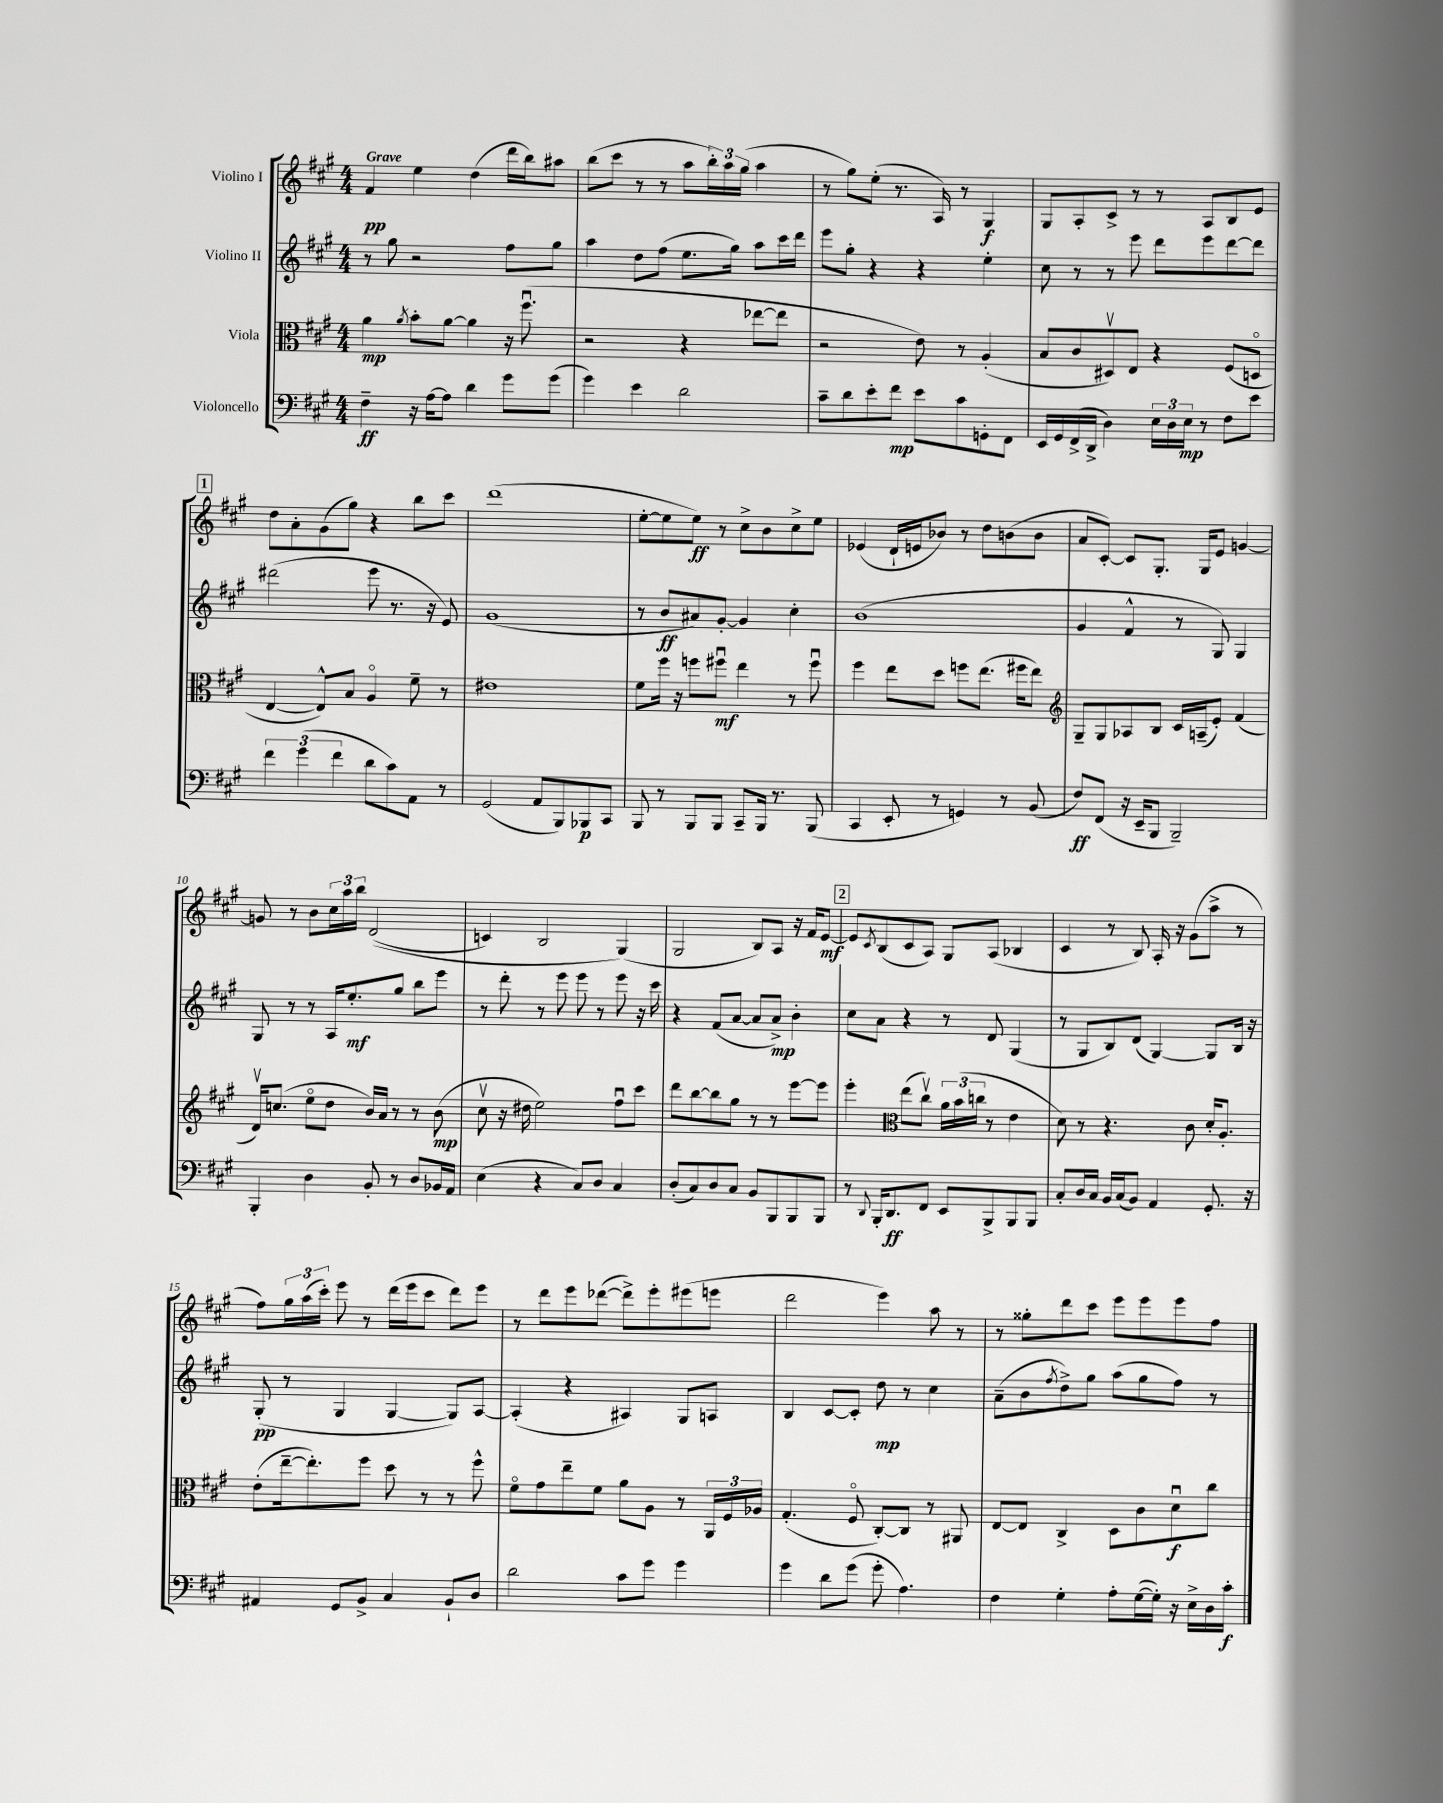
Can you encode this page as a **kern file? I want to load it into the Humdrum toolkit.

**kern	**kern	**kern	**kern
*staff4	*staff3	*staff2	*staff1
*clefF4	*clefC3	*clefG2	*clefG2
*k[f#c#g#]	*k[f#c#g#]	*k[f#c#g#]	*k[f#c#g#]
*M4/4	*M4/4	*M4/4	*M4/4
4F#~	4a	8r	4f#
.	.	8gg#	.
.	8qa	.	.
16r	8b'	2r	4ee
[16A	.	.	.
8A]	[8a	.	.
4d	4a]	.	(4dd
8g#	16r	8ff#	16ddd
.	(8.ff#u	.	16bb)
(8g#	.	8gg#	8aa#
=	=	=	=
4g#)	2r	4aa	(8bb
.	.	.	8ccc#
4e	.	8dd	8r
.	.	(8ff#	8r
2d	4r	8.ee	8aa
.	.	.	24bb')
.	.	.	24aa
.	.	16gg#)	.
.	.	.	(24gg#
.	[8ee-	8aa	4aa
.	8ee-]	16ccc#	.
.	.	16ddd	.
=	=	=	=
8c#~	2r	8eee	8r
8d	.	8gg#'	8gg#)
8e'	.	4r	(8ee'
8f#	.	.	8.r
8e	8e)	4r	.
.	.	.	16A)
8c#	8r	.	8r
8GG'	(4A'	4ee'	4G#
8FF#	.	.	.
=	=	=	=
16EE	8B	8cc#	8G#
16GG#	.	.	.
(16FF#^	8c#	8r	8A'
16DD^	.	.	.
4D)	8D#v)	8r	8c#^
.	8E	8eee	8r
24E	4r	8ddd	8r
24D	.	.	.
24E	.	.	.
8r	.	8eee	8A
8F#	(8F#	[8ddd	8B
8e	8Do	8ddd]	8e
=	=	=	=
6f#	[4E	(2ddd#	8dd
.	.	.	8a'
(6g#	.	.	.
.	8E^^])	.	(8g#
6f#	.	.	.
.	8B	.	8gg#)
8d	4Ao	8eee	4r
8c#)	.	8.r	.
8AA	8f#~	.	8bb
.	.	16r	.
8r	8r	8e)	8ccc#
=	=	=	=
(2GG#	1e#	(1g#	(1ddd
8AA	.	.	.
8BBB)	.	.	.
8BBB-	.	.	.
8CC#	.	.	.
=	=	=	=
8BBB	8f#	8r	[8ee'
8r	16ff#	8b	8ee]
.	16r	.	.
8BBB	8ff	8a#)	8ee)
8BBB	8ff#u	[8g#'	8r
8CC#~	4ee	4g#]	8cc#^
16BBB	.	.	8b
8.r	.	.	.
.	8r	4cc#'	8cc#^
(8BBB	8ff#u	.	8ee
=	=	=	=
4CC#	4ff#	(1b	(4e-
8EE'	8ee	.	16d`
.	.	.	16e
8r	8dd	.	8b-)
4GG)	8ff	.	8r
.	(8.ee	.	8dd
8r	.	.	(8b
.	16ff#	.	.
(8BB	8ee)	.	8b
=	=	=	=
*	*clefG2	*	*
8F#)	8G#~	4g#	8a
(8FF#	8G#	.	[8c#')
16r	8A-	4f#^^	8c#]
16EE~	.	.	.
8BBB	8B	.	8.G#'
2BBB~)	16c#	8r	.
.	(16A~	.	16G#
.	8e')	8G#)	8e
.	(4f#	4G#	[4g
=	=	=	=
4BBB'	16dv)	8G#	8g]
.	(8.cc	.	.
.	.	8r	8r
4D	8eeo	8r	8b
.	8dd	16A	24cc#
.	.	.	24aa
.	.	8.ee'	.
.	.	.	24bb
8BB'	16b)	.	&((2d
.	16a	.	.
8r	8r	8gg#	.
8D	8r	8bb	.
16BB-	(8b	8eee	.
16AA	.	.	.
=	=	=	=
(4E	8cc#v	8r	4c)
.	16r	8ddd'	.
.	16dd#	.	.
4r	2ee)	8r	2B
.	.	8eee	.
8C#)	.	8eee	.
8D	.	8r	.
4C#	8ff#u	8eee	(4G#&)
.	8ccc#	16r	.
.	.	16ccc#	.
=	=	=	=
(8D'	8ddd	4r	2G#
8C#)	[8bb	.	.
8D	8bb]	(8f#	.
8C#	8gg#	[8a	.
8BB	8r	8a]	8B)
8BBB	8r	8a^)	8A
8BBB	[8eee	4b'	16r
.	.	.	16f#
8BBB	8eee]	.	[8e
=	=	=	=
8r	4eee'	8cc#	8e]
8qqDD	.	.	8qc#
16BBB'	.	8a	(8B
8.DD	.	.	.
*	*clefC3	*	*
.	(8ee	4r	8c#
8FF#	8cc#v)	.	8A)
8EE	24a	8r	8G#
.	(24b	.	.
.	24cc	.	.
8BBB^	8r	8d	(8A
8BBB	4e	(4G#	4B-
8BBB	.	.	.
=	=	=	=
8C#'	8d)	8r	4c#
16D	8r	8G#	.
16C#	.	.	.
16BB	4.r	8B)	8r
(16C#	.	.	.
8BB)	.	(8d	8B)
4AA	.	[4G#)	16A'
.	.	.	16r
.	8c#	.	(8g#
8.GG#'	16d'	8G#]	8aa^
.	8.A'	.	.
.	.	16B	8r
16r	.	16r	.
=	=	=	=
4AA#	(8e'	(8G#'	8ff#)
.	[16ee~	8r	24gg#
.	.	.	(24aa
.	8.ee'])	.	.
.	.	.	24ccc#')
8GG#	.	4G#	8eee
8BB^	8ff#	.	8r
4C#	8dd	[4G#	(16ddd
.	.	.	16eee
.	8r	.	8ccc#
8BB`	8r	8G#])	8ddd)
8D	8ff#^^	[8A	8eee
=	=	=	=
2d	8f#o	(4A']	8r
.	8g#	.	8ddd
.	8ee~	4r	8eee
.	8f#	.	([8ddd-
8c#	8a	4A#)	8ddd-^])
8g#	8A	.	8eee'
4g#	8r	8G#	(8eee#
.	24AA	8A	8eee
.	24F#	.	.
.	24A-	.	.
=	=	=	=
4g#	(4.G#'	4B	2ddd
8d	.	[8c#	.
(8g#	8F#o	8c#']	.
8g#'	[8C#')	8dd	4eee)
4.A)	8C#]	8r	.
.	8r	4cc#	8aa
.	8AA#	.	8r
=	=	=	=
4F#	[8E	(8a~	8r
.	8E]	8b	8gg##'
.	.	8qff#	.
4G#'	4C#^	8dd^)	8ddd
.	.	8gg#	8ccc#
8A'	8D	(8aa	8eee
([16G#	8c#	8gg#	8eee
16G#'])	.	.	.
16r	8du	8ff#)	8eee
16E^	.	.	.
16D	8cc#	8r	8ff#
16c#'	.	.	.
==	==	==	==
*-	*-	*-	*-
